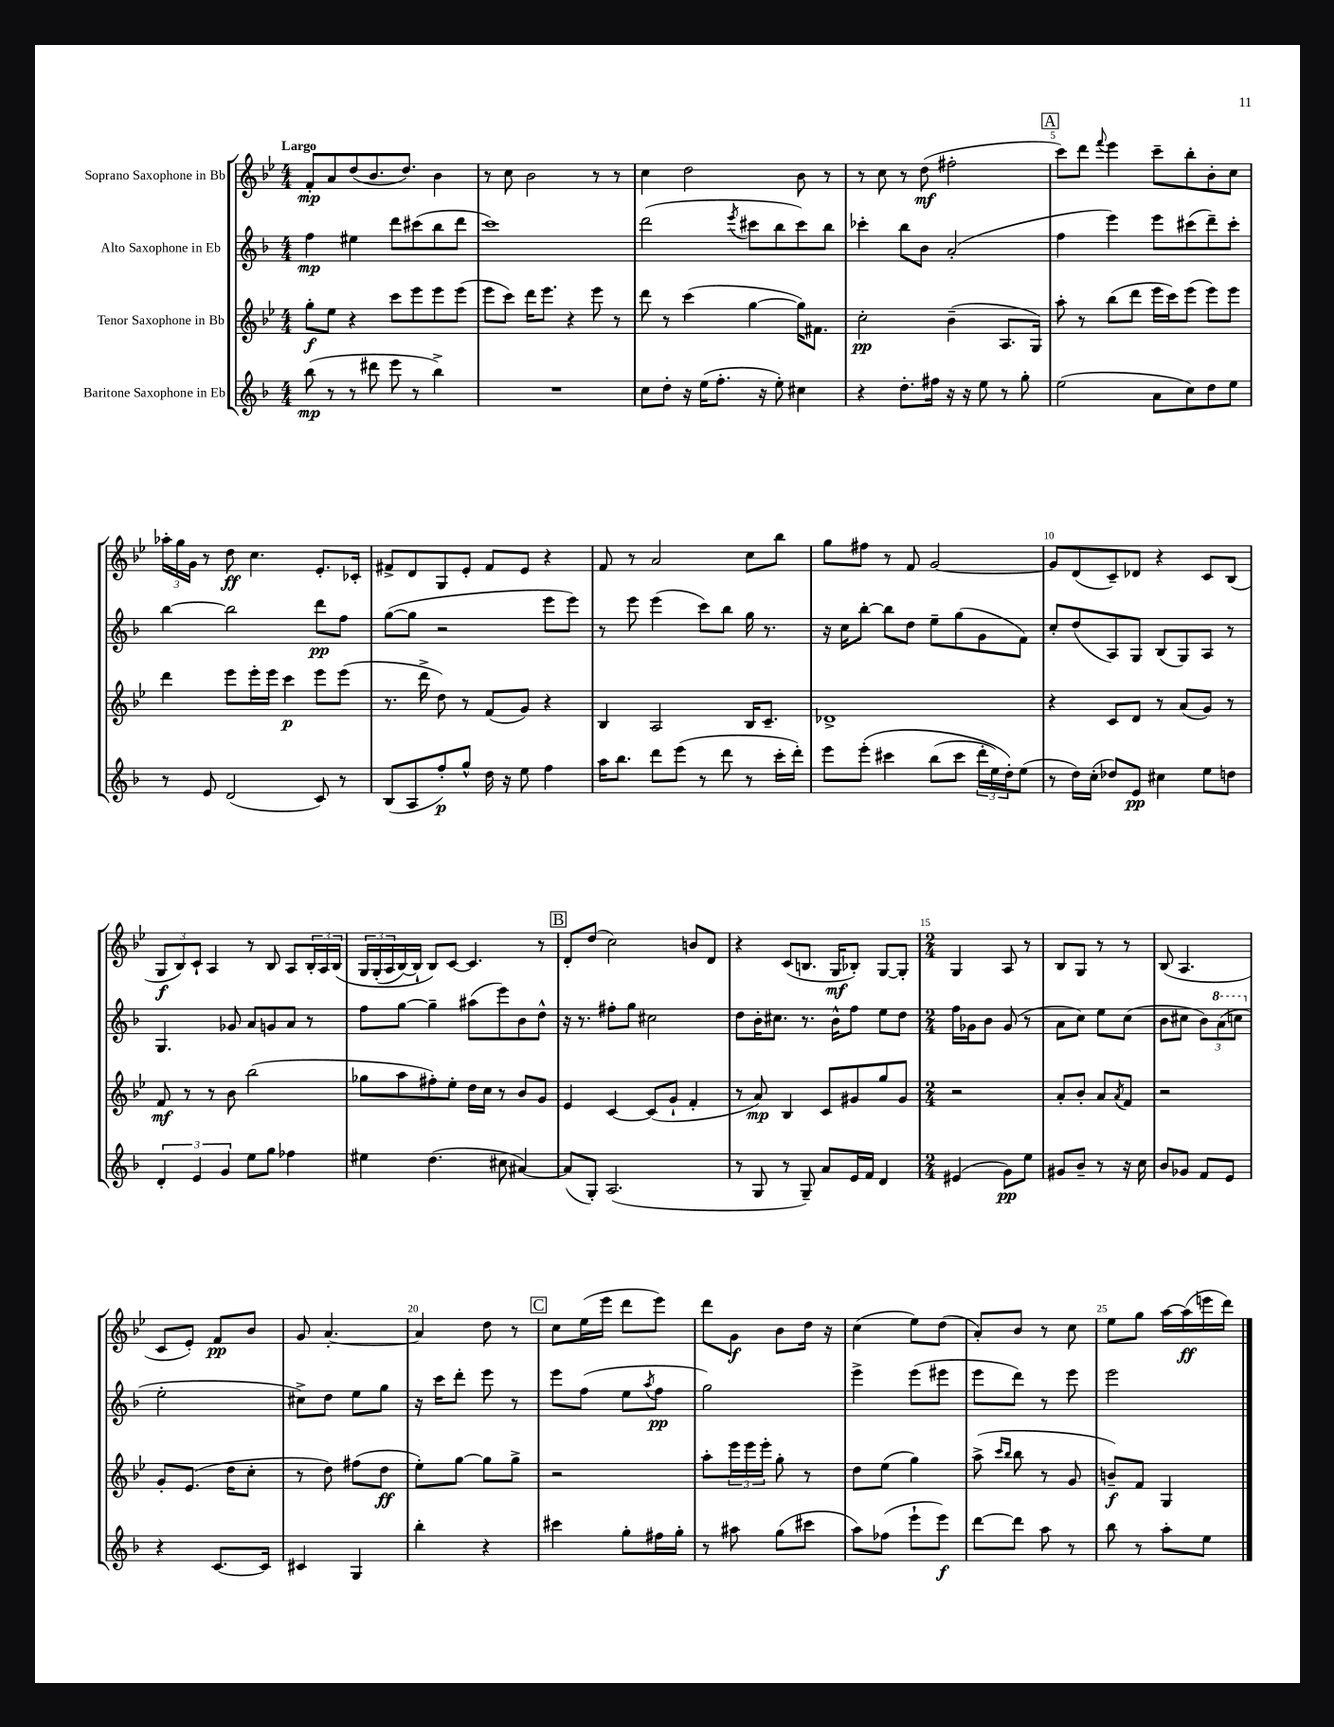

**kern	**dynam	**kern	**dynam	**kern	**dynam	**kern	**dynam
*part4	*part4	*part3	*part3	*part2	*part2	*part1	*part1
*staff4	*staff4	*staff3	*staff3	*staff2	*staff2	*staff1	*staff1
*I"Baritone Saxophone in Eb	*	*I"Tenor Saxophone in Bb	*	*I"Alto Saxophone in Eb	*	*I"Soprano Saxophone in Bb	*
*clefG2	*	*clefG2	*	*clefG2	*	*clefG2	*
*k[b-]	*	*k[b-e-]	*	*k[b-]	*	*k[b-e-]	*
*M4/4	*	*M4/4	*	*M4/4	*	*M4/4	*
=1	=1	=1	=1	=1	=1	=1	=1
!	!	!	!	!	!	!LO:TX:a:B:t=Largo	!
(8bb-\	mp	8gg'\L	f	4ff\	mp	8f'/L	mp
8r	.	8ee-\J	.	.	.	8a/	.
8r	.	4r	.	4ee#X\	.	(8dd/	.
8ddd#X\	.	.	.	.	.	8.b-/	.
8eee\	.	8ccc\L	.	8ddd\L	.	.	.
.	.	.	.	.	.	8.dd/J)	.
8r	.	8eee-\	.	(8ccc#X\	.	.	.
4bb-^\)	.	8eee-\	.	8bb-\	.	4b-\	.
.	.	(8eee-\J	.	8ddd\J	.	.	.
=2	=2	=2	=2	=2	=2	=2	=2
1r	.	8eee-\L	.	1ccc)	.	8r	.
.	.	8ccc\J)	.	.	.	8cc\	.
.	.	16ddd\KL	.	.	.	2b-\	.
.	.	8.eee-\J	.	.	.	.	.
.	.	4r	.	.	.	.	.
.	.	8eee-\	.	.	.	8r	.
.	.	8r	.	.	.	8r	.
=3	=3	=3	=3	=3	=3	=3	=3
8cc\L	.	8ddd\	.	(2ddd\	.	4cc\	.
8dd'\J	.	8r	.	.	.	.	.
16r	.	(4ccc\	.	.	.	2dd\	.
(16ee\KL	.	.	.	.	.	.	.
8.ff'\J	.	.	.	.	.	.	.
.	.	.	.	8qeee/	.	.	.
.	.	[4gg\	.	8ccc#X\L	.	.	.
16r	.	.	.	.	.	.	.
8ee'\)	.	.	.	8bb-\	.	.	.
4cc#X\	.	16gg\KL])	.	8ccc#\)	.	8b-\	.
.	.	8.f#X\J	.	.	.	.	.
.	.	.	.	8bb-\J	.	8r	.
=4	=4	=4	=4	=4	=4	=4	=4
4r	.	2cc'\	pp	4ccc-X'\	.	8r	.
.	.	.	.	.	.	8cc\	.
8.dd'\L	.	.	.	8bb-\L	.	8r	.
.	.	.	.	8b-\J	.	(8dd\	mf
16ff#X\Jk	.	.	.	.	.	.	.
16r	.	(4b-~\	.	(2a'/	.	2ff#X'\	.
16r	.	.	.	.	.	.	.
8ee\	.	.	.	.	.	.	.
8r	.	8.A/L	.	.	.	.	.
8gg'\	.	.	.	.	.	.	.
.	.	16G/Jk)	.	.	.	.	.
!!LO:REH:place=s1:t=A
=5	=5	=5	=5	=5	=5	=5	=5
(2ee\	.	8aa'\	.	4ff\	.	8ccc\L)	.
.	.	8r	.	.	.	8ddd\J	.
.	.	.	.	.	.	8qqfff/	.
.	.	(8bb-\L	.	4eee\)	.	4eee-\	.
.	.	8ddd\J	.	.	.	.	.
8a\L	.	16eee-\LL	.	8eee\L	.	8ccc~\L	.
.	.	16ccc\J)	.	.	.	.	.
8cc\)	.	(8eee-\J	.	(8ccc#X\	.	8bb-'\	.
8dd\	.	8eee-\L)	.	8ddd~\)	.	8b-'\	.
8ee\J	.	8eee-\J	.	8ccc#'\J	.	8cc\J	.
!!LO:LB:g=z
=6	=6	=6	=6	=6	=6	=6	=6
8r	.	4ddd\	.	[4bb-\	.	24aa-X'\LL	.
.	.	.	.	.	.	24gg\	.
.	.	.	.	.	.	24g\JJ	.
8e/	.	.	.	.	.	8r	.
(2d/	.	8eee-\L	.	2bb-\]	.	8dd\	ff
.	.	16eee-'\L	.	.	.	4.cc\	.
.	.	16eee-\JJ	.	.	.	.	.
.	.	4ccc\	p	.	.	.	.
8c/)	.	8eee-\L	.	8ddd\L	pp	8.e-'/L	.
8r	.	(8eee-\J	.	8ff\J	.	.	.
.	.	.	.	.	.	16c-X'/Jk	.
=7	=7	=7	=7	=7	=7	=7	=7
(8B-/L	.	8.r	.	([8gg\L	.	8f#X^/L	.
8A/	.	.	.	8gg\J]	.	8d/	.
.	.	16ddd^\	.	.	.	.	.
8ff'/)	p	8dd\)	.	2r	.	8G/	.
8gg^^/J	.	8r	.	.	.	8e-'/J	.
16dd\	.	(8f/L	.	.	.	8f#/L	.
16r	.	.	.	.	.	.	.
8ee\	.	8g/J)	.	.	.	8e-/J	.
4ff\	.	4r	.	8eee\L	.	4r	.
.	.	.	.	8eee\J)	.	.	.
=8	=8	=8	=8	=8	=8	=8	=8
16aa\KL	.	4B-/	.	8r	.	8f/	.
8.bb-\J	.	.	.	.	.	.	.
.	.	.	.	8eee\	.	8r	.
8ddd\L	.	2A/	.	(4eee\	.	2a/	.
(8eee\J	.	.	.	.	.	.	.
8r	.	.	.	8ccc\L)	.	.	.
8ddd\	.	.	.	8bb-\J	.	.	.
8r	.	16B-/KL	.	16gg\	.	8cc\L	.
.	.	8.c~/J	.	8.r	.	.	.
16ccc'\LL	.	.	.	.	.	8bb-\J	.
16ddd'\JJ)	.	.	.	.	.	.	.
=9	=9	=9	=9	=9	=9	=9	=9
8eee\L	.	1d-X^	.	16r	.	8gg\L	.
.	.	.	.	16cc\KL	.	.	.
(8eee'\J	.	.	.	[8bb-'\J	.	8ff#X\J	.
4ccc#X\	.	.	.	8bb-\L]	.	8r	.
.	.	.	.	8dd\J	.	8f/	.
(8bb-\L	.	.	.	8ee~\L	.	[2g/	.
8ccc#\J	.	.	.	(8gg\	.	.	.
24ddd'\LL	.	.	.	8g\	.	.	.
24ee\)	.	.	.	.	.	.	.
24dd'\J)	.	.	.	.	.	.	.
(8ee\J	.	.	.	8f\J)	.	.	.
=10	=10	=10	=10	=10	=10	=10	=10
8r	.	4r	.	8cc'/L	.	8g/L]	.
16dd\LL)	.	.	.	(8dd/	.	(8d/	.
(16cc'\JJ	.	.	.	.	.	.	.
8dd-X/L)	.	8c/L	.	8A/)	.	8c~/)	.
8e/J	pp	8d/J	.	8G/J	.	8d-X/J	.
4cc#X\	.	8r	.	(8B-/L	.	4r	.
.	.	(8a/L	.	8G/)	.	.	.
8ee\L	.	8g/J)	.	8A/J	.	8c/L	.
8ddn\J	.	8r	.	8r	.	(8B-/J	.
!!LO:LB:g=z
=11	=11	=11	=11	=11	=11	=11	=11
6d'/	.	8f/	mf	4.G/	.	12G/L	f
.	.	.	.	.	.	12B-/)	.
.	.	8r	.	.	.	.	.
6e/	.	.	.	.	.	12c`/J	.
.	.	8r	.	.	.	4A/	.
6g/	.	.	.	.	.	.	.
.	.	8b-\	.	8g-X/	.	.	.
8ee\L	.	(2bb-\	.	8a/L	.	8r	.
8gg\J	.	.	.	8gn/	.	8B-/	.
4ff-X\	.	.	.	8a/J	.	8A/L	.
.	.	.	.	8r	.	24B-'/L	.
.	.	.	.	.	.	24A/	.
.	.	.	.	.	.	(24B-/JJ	.
=12	=12	=12	=12	=12	=12	=12	=12
4ee#X\	.	8gg-X\L	.	8ff\L	.	24G/LL	.
.	.	.	.	.	.	(24G'/	.
.	.	.	.	.	.	24A/	.
.	.	8aa\	.	[8gg\J	.	[16B-/)	.
.	.	.	.	.	.	16B-`/JJ]	.
(4.dd\	.	8ff#X'\)	.	4gg~\]	.	8B-/L)	.
.	.	8ee-'\J	.	.	.	[8c/J	.
.	.	16dd\LL	.	(8aa#X\L	.	4.c/]	.
.	.	16cc\JJ	.	.	.	.	.
8cc#X\	.	8r	.	8eee\)	.	.	.
[4a#X/)	.	8b-/L	.	8b-\	.	.	.
.	.	8g/J	.	8dd^^\J	.	8r	.
!!LO:REH:place=s1:t=B
=13	=13	=13	=13	=13	=13	=13	=13
(8a#/L]	.	4e-/	.	16r	.	8d'/L	.
.	.	.	.	8.r	.	.	.
8G'/J)	.	.	.	.	.	(8dd/J	.
(2.A/	.	[4c/	.	8ff#X'\L	.	2cc\)	.
.	.	.	.	8gg\J	.	.	.
.	.	(8c/L]	.	2cc#X\	.	.	.
.	.	8g`/J	.	.	.	.	.
.	.	4f'/	.	.	.	8bn/L	.
.	.	.	.	.	.	8d/J	.
=14	=14	=14	=14	=14	=14	=14	=14
8r	.	8r	.	8dd\L	.	4r	.
8G/	.	8a/)	mp	16b-'\K	.	.	.
.	.	.	.	8.cc#X\J	.	.	.
8r	.	4B-/	.	.	.	(8c/L	.
8G~/)	.	.	.	8.r	.	8.Bn/J	.
8a/L	.	8c/L	.	.	.	.	.
.	.	.	.	16b-^^\KL	.	16G/KL	mf
16e/L	.	8g#X/	.	8ff\J	.	8B-X'/J)	.
16f/JJ	.	.	.	.	.	.	.
4d/	.	8gg/	.	8ee\L	.	[8G/L	.
.	.	8g#/J	.	8dd\J	.	8G'/J]	.
=15	=15	=15	=15	=15	=15	=15	=15
*M2/4	*	*M2/4	*	*M2/4	*	*M2/4	*
(4e#X/	.	2r	.	16ff\LL	.	4G/	.
.	.	.	.	16g-X\J	.	.	.
.	.	.	.	8b-\J	.	.	.
8g\L)	pp	.	.	(8g-/	.	8A/	.
8ee\J	.	.	.	8r	.	8r	.
=16	=16	=16	=16	=16	=16	=16	=16
8g#X/L	.	8a'/L	.	8a\L	.	8B-/L	.
8b-~/J	.	8b-'/J	.	8cc\J)	.	8G/J	.
8r	.	8a/L	.	8ee\L	.	8r	.
.	.	8qa/	.	.	.	.	.
16r	.	8f/J	.	(8cc\J	.	8r	.
16cc\	.	.	.	.	.	.	.
=17	=17	=17	=17	=17	=17	=17	=17
8b-/L	.	2r	.	8b-\L	.	(8B-/	.
8g-X/J	.	.	.	8cc#X\J	.	4.A/	.
8f/L	.	.	.	12b-\L)	.	.	.
*	*	*	*	*8va	*	*	*
.	.	.	.	(12aa\	.	.	.
8e/J	.	.	.	.	.	.	.
.	.	.	.	12cccn\J	.	.	.
!!LO:LB:g=z
=18	=18	=18	=18	=18	=18	=18	=18
*	*	*	*	*X8va	*	*	*
4r	.	8g'/L	.	2ee'\	.	8c/L	.
.	.	(8.e-/J	.	.	.	8e-'/J)	.
[8.c/L	.	.	.	.	.	8f/L	pp
.	.	16dd\KL	.	.	.	.	.
.	.	8cc'\J	.	.	.	8b-/J	.
16c/Jk]	.	.	.	.	.	.	.
=19	=19	=19	=19	=19	=19	=19	=19
4c#X/	.	8r	.	8cc#X^\L)	.	8g/	.
.	.	8dd\)	.	8dd\J	.	[4.a'/	.
4G/	.	(8ff#X\L	.	8ee\L	.	.	.
.	.	8dd\J	ff	8gg\J	.	.	.
=20	=20	=20	=20	=20	=20	=20	=20
4bb-'\	.	8ee-'\L)	.	16r	.	4a/]	.
.	.	.	.	16ccc\KL	.	.	.
.	.	[8gg\J	.	8ddd'\J	.	.	.
4r	.	8gg\L]	.	8eee\	.	8dd\	.
.	.	8gg^\J	.	8r	.	8r	.
!!LO:REH:place=s1:t=C
=21	=21	=21	=21	=21	=21	=21	=21
4ccc#X\	.	2r	.	8eee\L	.	8cc\L	.
.	.	.	.	(8ff\J	.	(16ee-\L	.
.	.	.	.	.	.	16eee-\JJ	.
8gg'\L	.	.	.	8ee\L	.	8ddd\L	.
.	.	.	.	8qaa/	.	.	.
16ff#X\L	.	.	.	8ff\J	pp	8eee-\J)	.
16gg'\JJ	.	.	.	.	.	.	.
=22	=22	=22	=22	=22	=22	=22	=22
8r	.	8aa'\L	.	2gg\)	.	8ddd\L	.
8aa#X\	.	24eee-\L	.	.	.	8g\J	f
.	.	24eee-\	.	.	.	.	.
.	.	24eee-'\JJ	.	.	.	.	.
(8gg\L	.	8gg'\	.	.	.	8b-\L	.
8ccc#X\J	.	8r	.	.	.	16dd\Jk	.
.	.	.	.	.	.	16r	.
=23	=23	=23	=23	=23	=23	=23	=23
8aa\L)	.	8dd\L	.	4eee^\	.	(4cc\	.
(8ff-X\J	.	(8ee-\J	.	.	.	.	.
8eee`\L	.	4gg\)	.	(8eee\L	.	8ee-\L)	.
8eee\J)	f	.	.	8eee#X\J	.	(8dd\J	.
=24	=24	=24	=24	=24	=24	=24	=24
[8ddd\L	.	(8aa^\	.	8eee\L	.	8a'/L)	.
.	.	16qqccc/LL	.	.	.	.	.
.	.	16qqbb-/JJ	.	.	.	.	.
8ddd\J]	.	8bb-\	.	8ddd\J)	.	8b-/J	.
8aa\	.	8r	.	8r	.	8r	.
8r	.	8g/	.	8eee\	.	8cc\	.
=25	=25	=25	=25	=25	=25	=25	=25
8bb-\	.	8bn~/L)	f	2eee\	.	8ee-\L	.
8r	.	8f/J	.	.	.	8gg\J	.
8aa'\L	.	4G/	.	.	.	[16aa\LL	.
.	.	.	.	.	.	(16aa\]	ff
8ee\J	.	.	.	.	.	16eeen\	.
.	.	.	.	.	.	16ddd\JJ)	.
==	==	==	==	==	==	==	==
*-	*-	*-	*-	*-	*-	*-	*-
